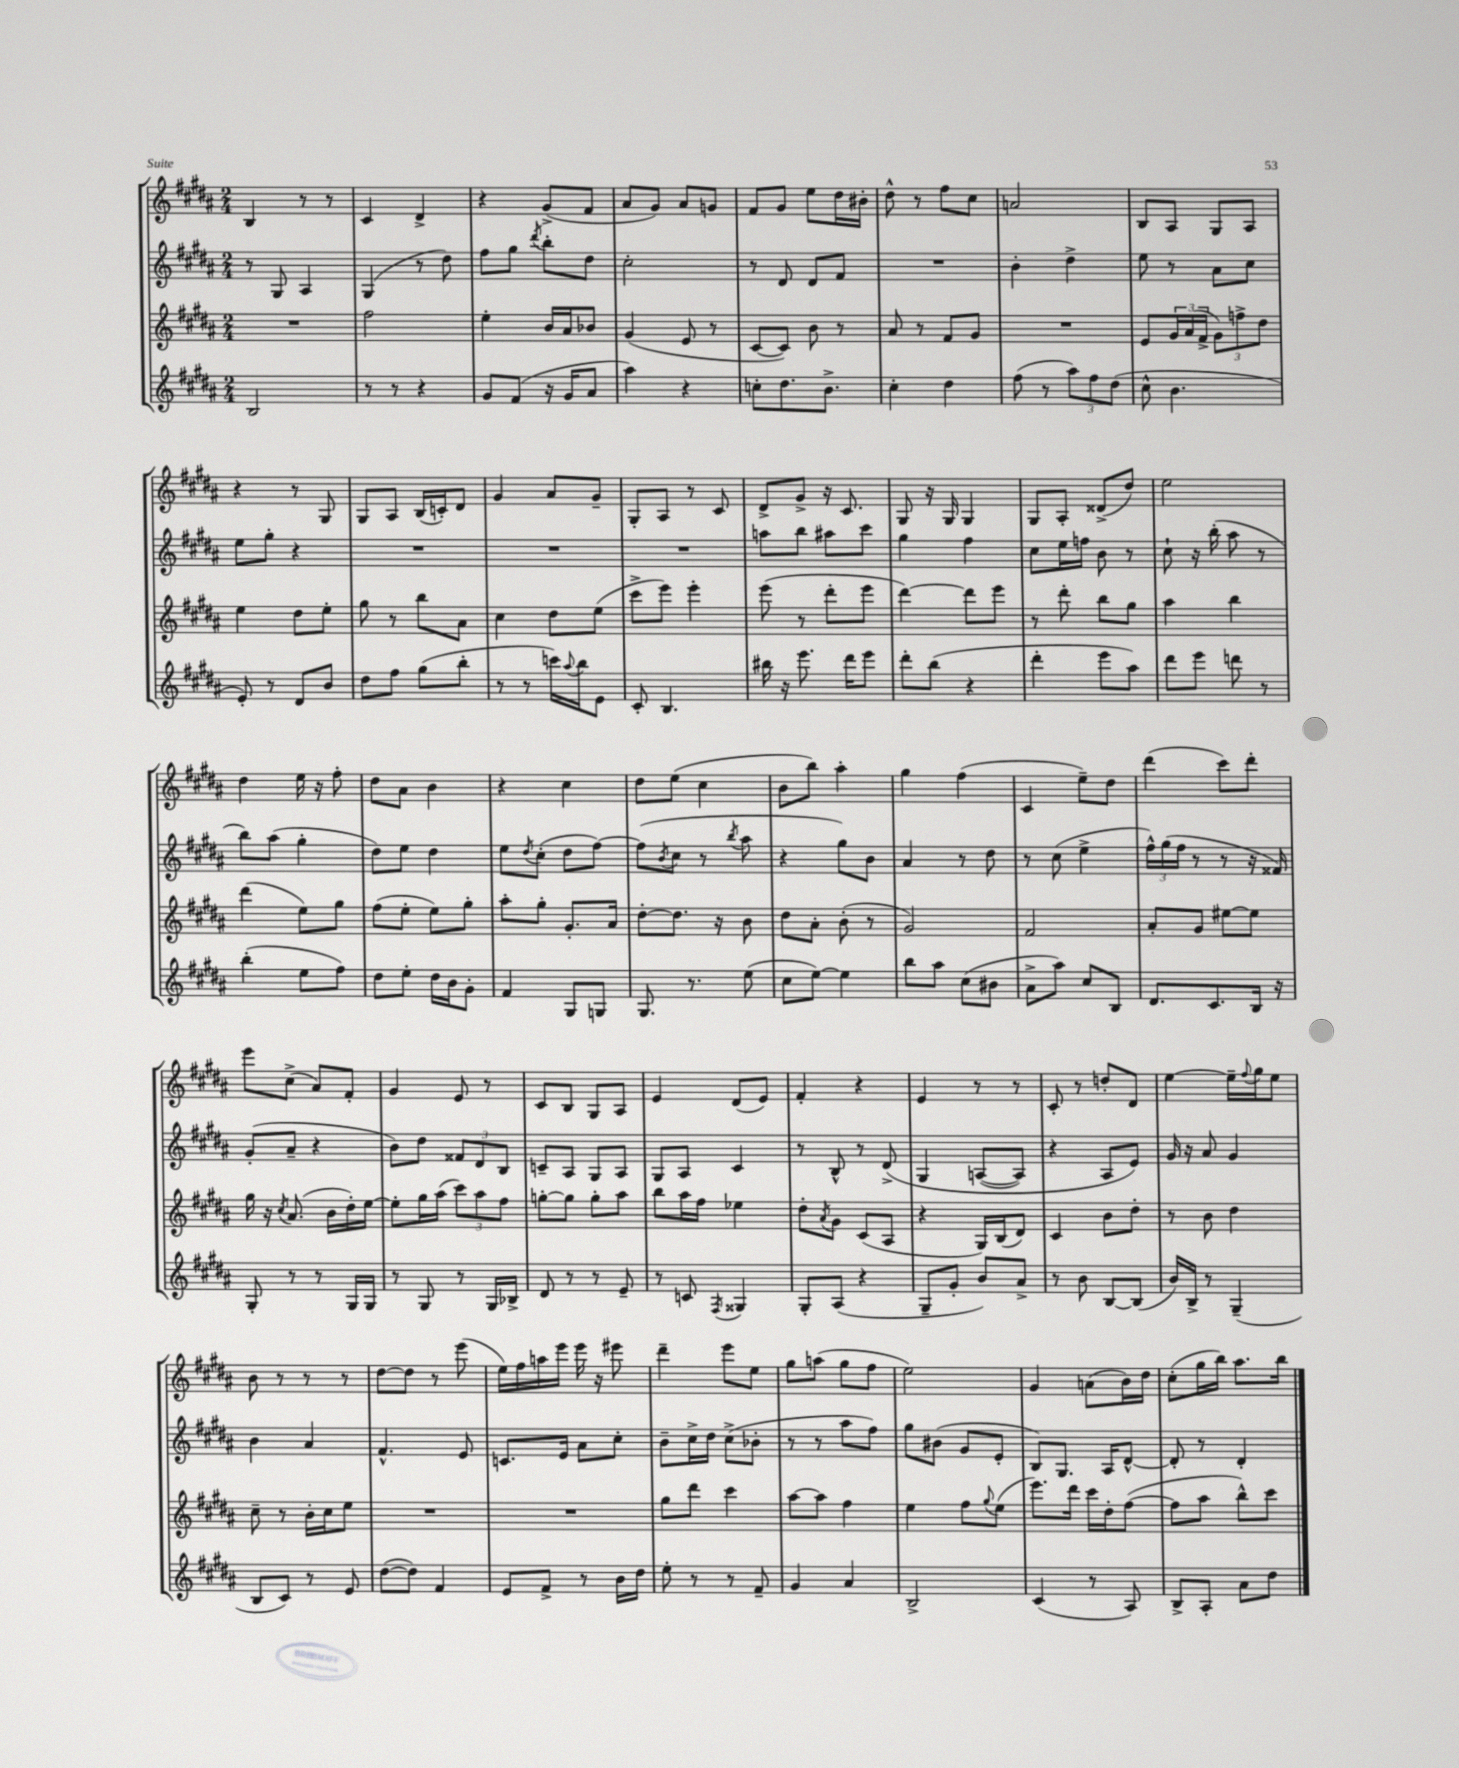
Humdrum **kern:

**kern	**kern	**kern	**kern
*staff4	*staff3	*staff2	*staff1
*clefG2	*clefG2	*clefG2	*clefG2
*k[f#c#g#d#a#]	*k[f#c#g#d#a#]	*k[f#c#g#d#a#]	*k[f#c#g#d#a#]
*M2/4	*M2/4	*M2/4	*M2/4
2B	2r	8r	4B
.	.	8G#	.
.	.	4A#	8r
.	.	.	8r
=	=	=	=
8r	2ff#	(4G#	4c#
8r	.	.	.
4r	.	8r	4d#^
.	.	8dd#)	.
=	=	=	=
8g#	4ee'	8ff#	4r
(8f#	.	8gg#	.
.	.	8qddd#	.
16r	16b	8bb'	(8g#^
16g#	16a#	.	.
8a#	8b-	8dd#	8f#
=	=	=	=
4aa#)	(4g#	2cc#'	8a#
.	.	.	8g#)
4r	8e	.	8a#
.	8r	.	8g
=	=	=	=
8cc'	[8c#	8r	8f#
8.dd#	8c#])	8d#	8g#
.	8b	8d#	8ee
8.b^	.	.	.
.	8r	8f#	16dd#
.	.	.	16b#'
=	=	=	=
4cc#'	8a#	2r	8dd#^^
.	8r	.	8r
4dd#	8f#	.	8ff#
.	8g#	.	8cc#
=	=	=	=
(8ff#	2r	4b'	2a
8r	.	.	.
12aa#)	.	4dd#^	.
12ff#	.	.	.
(12dd#	.	.	.
=	=	=	=
8cc#^^	8e	8ee	8B
4.b	24g#	8r	8A#
.	(24a#	.	.
.	24f#^	.	.
.	12g#)	8a#	8G#
.	12ff^	.	.
.	.	8cc#	8A#
.	12dd#	.	.
=	=	=	=
8e')	4ee	8ee	4r
8r	.	8gg#'	.
8d#	8dd#	4r	8r
8b	8ee'	.	8G#
=	=	=	=
8dd#	8gg#	2r	8G#
8ff#	8r	.	8A#
(8gg#	8bb	.	(16B
.	.	.	16c')
8bb'	8a#	.	8d#
=	=	=	=
8r	4cc#	2r	4g#
8r	.	.	.
16ccc)	8dd#	.	8a#
8qqaa#	.	.	.
16bb	.	.	.
8e	(8ee	.	8g#~
=	=	=	=
8c#'	8ccc#^	2r	8G#'
4.B	8eee)	.	8A#
.	4eee'	.	8r
.	.	.	8c#
=	=	=	=
16bb#	(8eee	8aa	8d#^
16r	.	.	.
8.eee	8r	8bb	8g#^
.	8ddd#'	8aa#	16r
16ddd#	.	.	8.c#
8eee	8eee	8ccc#	.
=	=	=	=
8ddd#'	[4ddd#)	4gg#	8G#
(8bb	.	.	16r
.	.	.	16G#
4r	8ddd#]	4ff#	4G#
.	8eee	.	.
=	=	=	=
4ddd#'	8r	8cc#	8G#
.	8ddd#'	16ee	8A#'
.	.	16ff	.
8eee	8bb	8b	(8d##^
8aa#)	8gg#	8r	8dd#)
=	=	=	=
8ddd#	4aa#	8cc#`	2ee
8eee	.	16r	.
.	.	(16bb'	.
8ddd	4bb	8aa#	.
8r	.	8r	.
=	=	=	=
(4bb'	(4ddd#	8bb)	4dd#
.	.	(8aa#	.
8ee	8ee)	4gg#'	16ee
.	.	.	16r
8ff#)	8gg#	.	8ff#'
=	=	=	=
8dd#	(8ff#	8dd#)	8dd#
8ee'	8ee'	8ee	8a#
16dd#	8ee)	4dd#	4b
16b	.	.	.
8g#'	8gg#'	.	.
=	=	=	=
4f#	8aa#'	8ee	4r
.	.	8qdd#	.
.	8gg#'	(8cc#'	.
8G#	8.g#'	8dd#	4cc#
8G	.	[8ff#)	.
.	16a#	.	.
=	=	=	=
8.G#	[8dd#'	(8ff#]	8dd#
.	.	8qb	.
.	8.dd#]	8cc#	(8ee
8.r	.	.	.
.	.	8r	4cc#
.	16r	.	.
.	.	8qbb	.
(8ee	8b	8aa#	.
=	=	=	=
8cc#	8dd#	4r	8b
[8ee)	8a#'	.	8bb)
4ee]	(8b'	8gg#)	4aa#'
.	8r	8b	.
=	=	=	=
8bb	2g#)	4a#	4gg#
8aa#	.	.	.
(8cc#	.	8r	(4ff#
8b#	.	8dd#	.
=	=	=	=
8a#^	2f#	8r	4c#
8aa#)	.	(8cc#	.
8cc#	.	4ee^	8ee~)
8B	.	.	8dd#
=	=	=	=
8.d#	8a#'	24ff#^^)	(4ddd#
.	.	(24gg#	.
.	.	24ff#	.
.	8g#	8r	.
8.c#	.	.	.
.	[8ee#	8r	8ccc#)
16B	8ee#]	16r	8ddd#'
16r	.	16f##)	.
=	=	=	=
8G#'	16gg#	(8g#'	8eee
.	16r	.	.
.	8qcc#	.	.
8r	(8.a#	8a#~	(8cc#^
8r	.	4r	8a#)
.	16b	.	.
16G#	16dd#')	.	8f#'
16G#	[16ee	.	.
=	=	=	=
8r	8ee']	8b)	4g#
8G#	16gg#	8dd#	.
.	(16aa#	.	.
8r	12ccc#)	12f##	8e
.	12aa#	12d#	.
16G#	.	.	8r
.	12ff#	12B	.
16B-^	.	.	.
=	=	=	=
8d#	[8gg'	8c~	8c#
8r	8gg]	8A#	8B
8r	8gg'	8G#	8G#
8e~	8aa#	8A#	8A#
=	=	=	=
8r	8bb	8G#	4e
8c	16aa#	8A#	.
.	16ff#	.	.
8qF#	.	.	.
4G##	4ee-	4c#	(8d#
.	.	.	8e)
=	=	=	=
8G#'	8dd#'	8r	4f#'
.	8qa#	.	.
(8A#	8g#	8B^^	.
4r	(8c#	8r	4r
.	8A#	&(8d#^	.
=	=	=	=
8G#~	4r	4G#	4e
8g#'	.	.	.
8b)	16G#)	([8A	8r
.	(16B	.	.
8a#^	8d#)	8A])	8r
=	=	=	=
8r	4c#	4r	8c#'
8b	.	.	8r
[8B	8b	8A#	8dd'
(8B]	8dd#'	8e&)	8d#
=	=	=	=
16b)	8r	16g#	[4ee
16B^	.	16r	.
8r	8b	8a#	.
(4G#~	4dd#	4g#	16ee~]
.	.	.	8qqff#
.	.	.	16gg#
.	.	.	8ee
=	=	=	=
8B	8cc#~	4b	8b
8c#)	8r	.	8r
8r	16b'	4a#	8r
.	16cc#	.	.
8e	8ee	.	8r
=	=	=	=
([8dd#	2r	4.f#^^	[8dd#
8dd#])	.	.	8dd#]
4f#	.	.	8r
.	.	8e	(8eee
=	=	=	=
8e	2r	8.c	16ee)
.	.	.	16ff#
8f#^	.	.	16aa
.	.	16e	16eee
8r	.	8a#	16eee
.	.	.	16r
16b	.	8cc#'	8eee#
16dd#	.	.	.
=	=	=	=
8ee'	8gg#	8b~	4ddd#~
8r	8ddd#	16cc#^	.
.	.	16dd#	.
8r	4ccc#	(8cc#^	8eee
8f#~	.	8b-'	8ee
=	=	=	=
4g#	[8aa#	8r	8gg#
.	8aa#]	8r	(8aa
4a#	4ff#	8aa#	8gg#
.	.	8ff#)	8ff#
=	=	=	=
2B^	4ee	8gg#	2ee)
.	.	(8b#	.
.	8ff#	8g#	.
.	8qqgg#	.	.
.	(8ee	8e'	.
=	=	=	=
(4c#	8.eee)	8B)	4g#
.	.	8.G#	.
.	16ddd#	.	.
8r	16ccc#	.	(8a
.	16dd#'	16A#	.
8A#)	([8ff#	[8d#^^	16b)
.	.	.	16dd#
=	=	=	=
8B^	8ff#]	8d#']	(8cc#'
8A#'	8aa#	8r	16gg#
.	.	.	16bb)
8a#	8bb^^)	4d#'	8.aa#
8dd#	8ccc#	.	.
.	.	.	16bb
==	==	==	==
*-	*-	*-	*-
